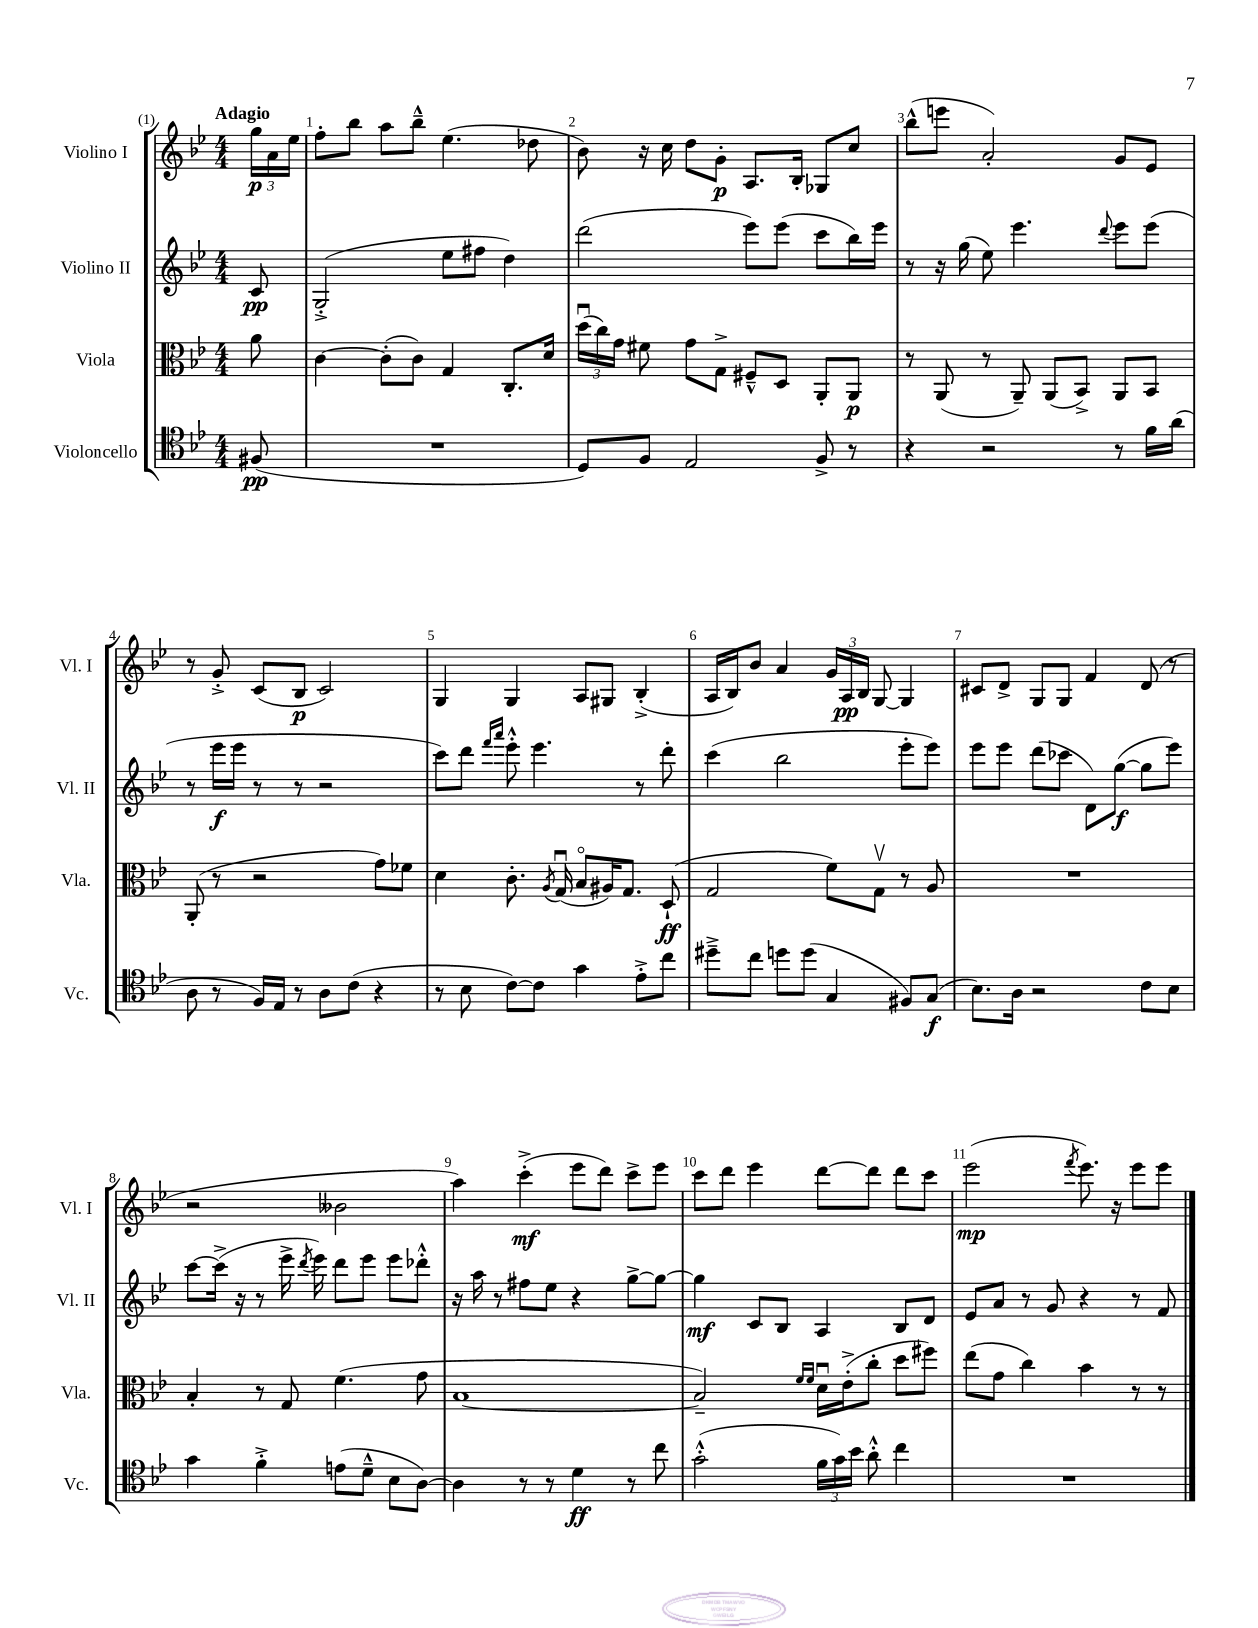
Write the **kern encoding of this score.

**kern	**kern	**kern	**kern
*staff4	*staff3	*staff2	*staff1
*clefC4	*clefC3	*clefG2	*clefG2
*k[b-e-]	*k[b-e-]	*k[b-e-]	*k[b-e-]
*M4/4	*M4/4	*M4/4	*M4/4
(8F#	8a	8c	24gg
.	.	.	24a
.	.	.	24ee-
=	=	=	=
1r	[4c	(2G'^	8ff'
.	.	.	8bb-
.	(8c']	.	8aa
.	8c)	.	8bb-~^^
.	4G	8ee-	(4.ee-
.	.	8ff#	.
.	8.C'	4dd)	.
.	.	.	8dd-
.	16d	.	.
=	=	=	=
8D)	(24ddu	(2ddd	8b-)
.	24cc)	.	.
.	24g	.	.
8F	8f#	.	16r
.	.	.	16cc
2E-	8g	.	8dd
.	8G^	.	8g'
.	8F#~^^	8eee-)	8.A
.	8D	(8eee-	.
.	.	.	16B-'
8F^	8AA'	8ccc	8G-
8r	8AA	16bb-)	8cc
.	.	16eee-	.
=	=	=	=
4r	8r	8r	(8bb-^^
.	(8AA	16r	8eee
.	.	(16gg	.
2r	8r	8ee-)	2a')
.	8AA~)	4.eee-	.
.	(8AA	.	.
.	8BB-^)	.	.
.	.	8qqddd	.
8r	8AA	8eee-	8g
16f	8BB-	(8eee-	8e-
(16a	.	.	.
=	=	=	=
8A	(8AA'	8r	8r
8r	8r	16eee-	8g'^
.	.	16eee-	.
16F)	2r	8r	(8c
16E-	.	.	.
8r	.	8r	8B-
8A	.	2r	2c)
(8c	.	.	.
4r	8g)	.	.
.	8f-	.	.
=	=	=	=
8r	4d	8ccc)	4G
8B-	.	8ddd	.
.	.	16qqfff	.
.	.	16qqaaa	.
[8c)	8.c'	8eee-'^^	4G
8c]	.	4.eee-	.
.	8qA	.	.
.	(16Gu	.	.
4g	8B-o	.	8A
.	16A#)	.	8G#
.	8.G	.	.
8e-'^	.	8r	(4B-'^
8cc	(8D`	8ddd'	.
=	=	=	=
8dd#~^	2G	(4ccc	16A
.	.	.	16B-)
8cc	.	.	8b-
8dd	.	2bb-	4a
(8dd	.	.	.
4G	8f)	.	24g
.	.	.	24A
.	.	.	24B-
.	8Gv	.	[8G
8F#)	8r	8eee-'	4G]
(8G	8A	8eee-)	.
=	=	=	=
8.B-)	1r	8eee-	8c#
.	.	8eee-	8d^
16A	.	.	.
2r	.	(8ddd	8G
.	.	8ccc-	8G
.	.	8d)	4f
.	.	([8gg	.
8c	.	8gg]	(8d
8B-	.	8eee-)	8r
=	=	=	=
4g	4B-'	[8ccc	2r
.	.	(16ccc^]	.
.	.	16r	.
4f'^	8r	8r	.
.	8G	16eee-^	.
.	.	8qddd	.
.	.	16eee-)	.
(8e	(4.f	8ddd	2b--
8d~^^	.	8eee-	.
8B-	.	8eee-	.
[8A)	8g	8ddd-'^^	.
=	=	=	=
4A]	[1B-	16r	4aa)
.	.	16aa	.
.	.	8r	.
8r	.	8ff#	(4ccc'^
8r	.	8ee-	.
4d	.	4r	8eee-
.	.	.	8ddd)
8r	.	[8gg^	8ccc^
8cc	.	8gg_	8eee-
=	=	=	=
(2g'^^	2B-~])	4gg]	8ccc
.	.	.	8ddd
.	.	8c	4eee-
.	.	8B-	.
.	16qqf	.	.
.	16qqf	.	.
24f	16du	4A	[8ddd
24g)	.	.	.
.	(16e-'^	.	.
24b-	.	.	.
8a'^^	8cc'	.	8ddd]
4cc	8dd	8B-	8ddd
.	8ff#)	8d	8ccc
=	=	=	=
1r	(8ee-	8e-	(2eee-
.	8g	8a	.
.	4cc)	8r	.
.	.	8g	.
.	.	.	8qfff
.	4b-	4r	8.eee-)
.	.	.	16r
.	8r	8r	8eee-
.	8r	8f	8eee-
==	==	==	==
*-	*-	*-	*-
